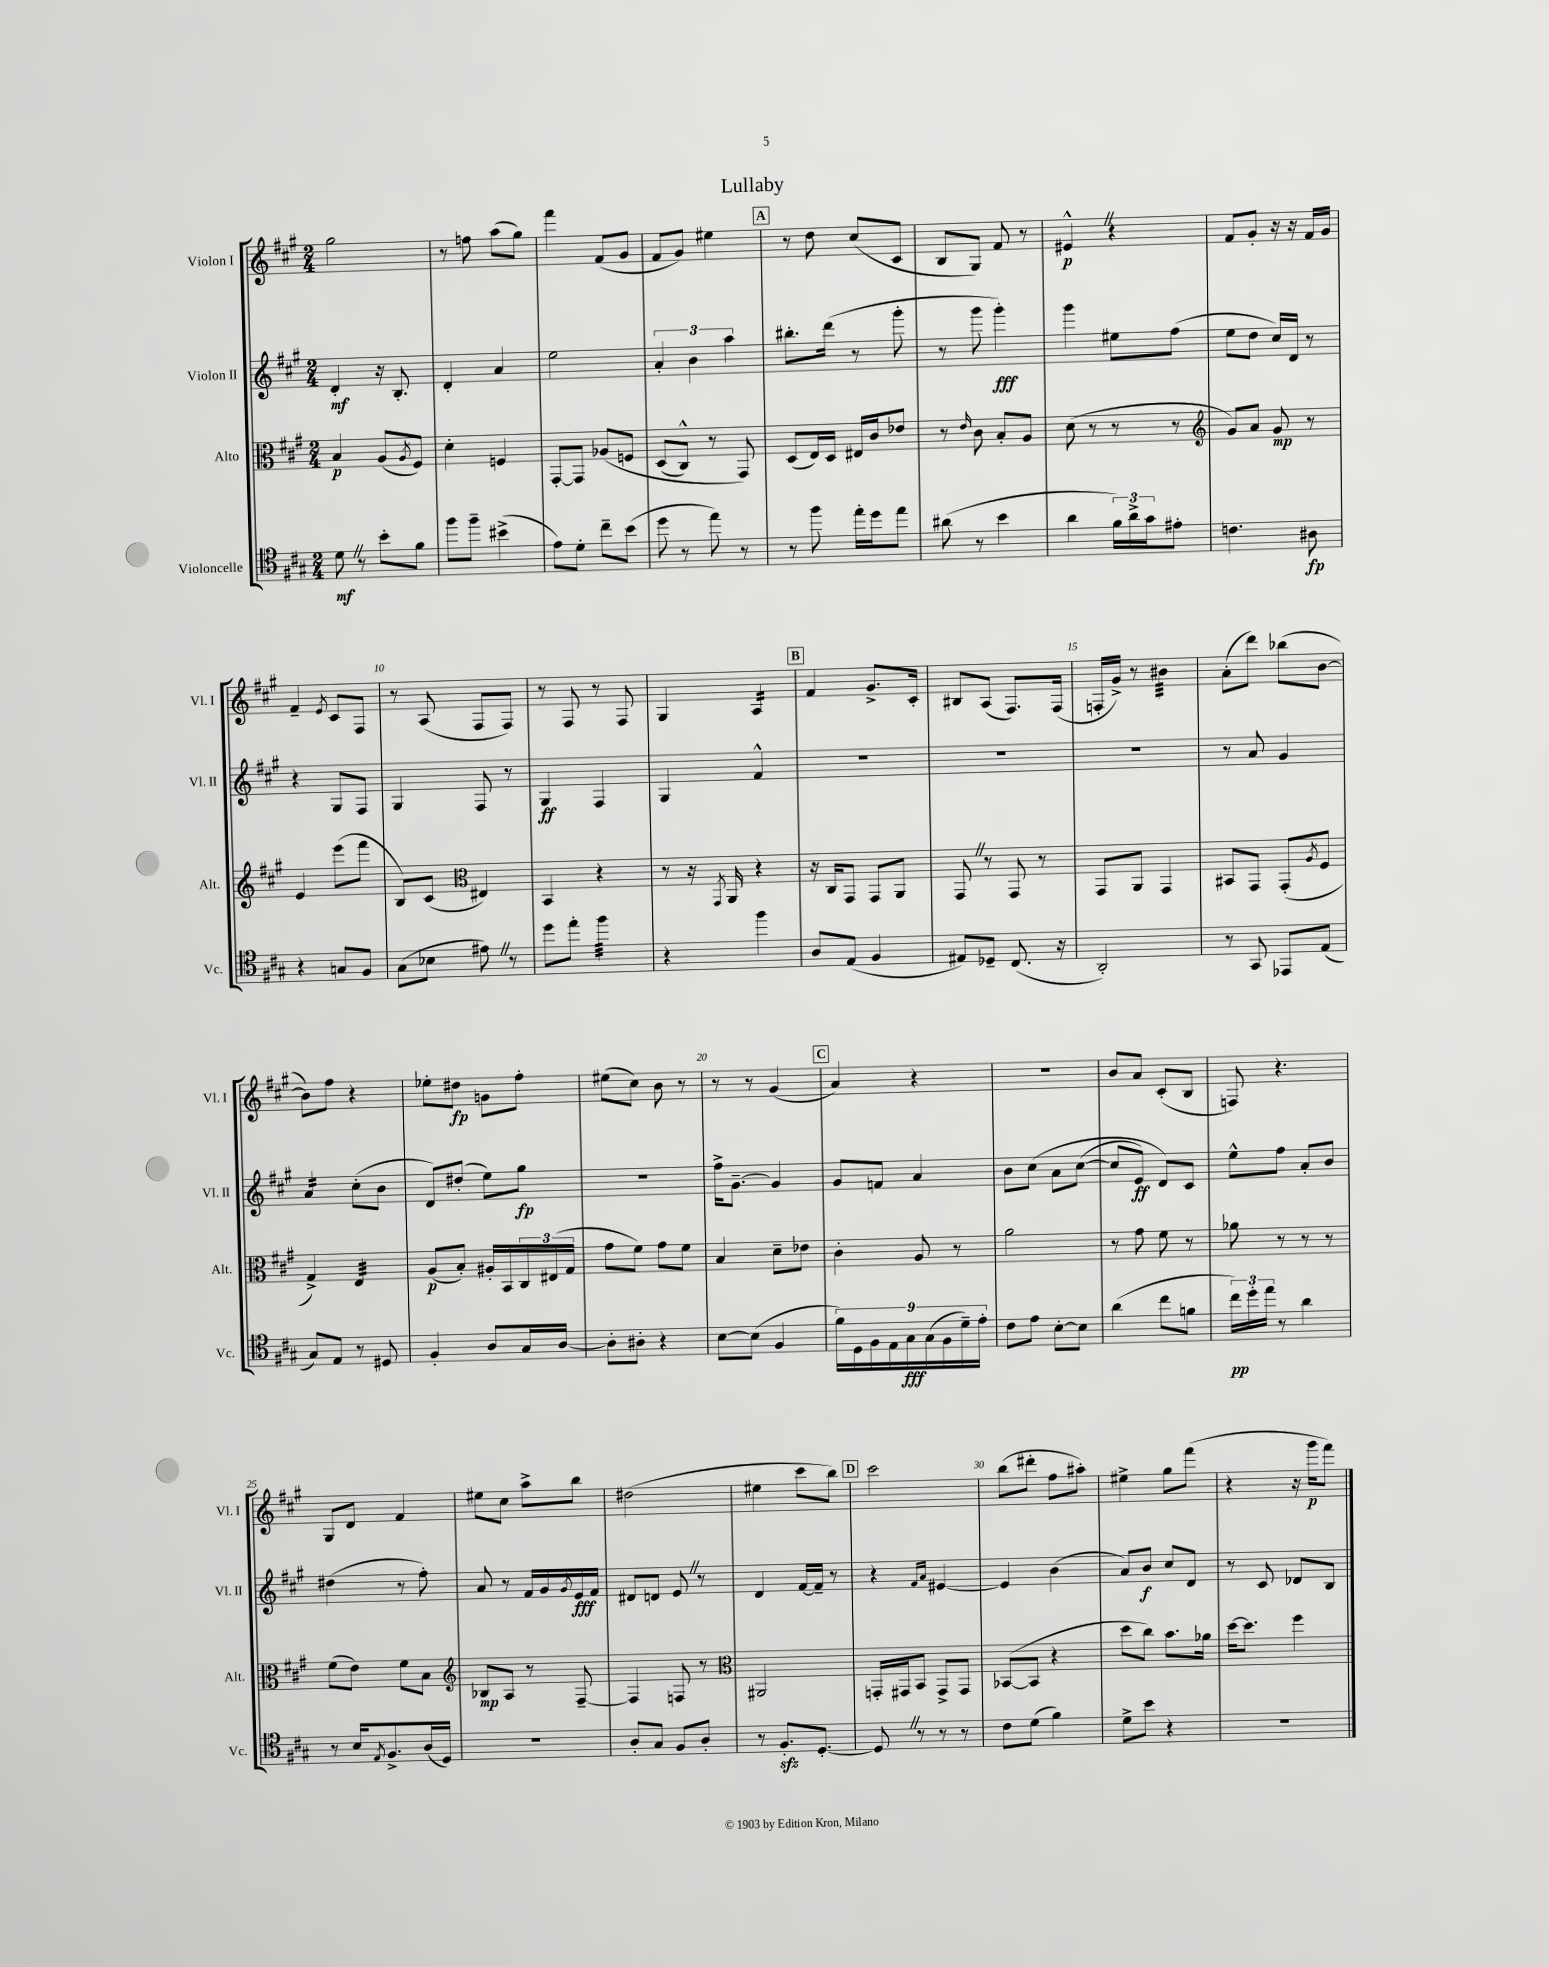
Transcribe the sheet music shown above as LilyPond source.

\header { title = "Lullaby" }
<<
\new StaffGroup <<
\new Staff = "s0" \with { instrumentName = "Violon I" shortInstrumentName = "Vl. I" } {
    \clef treble \key a \major \numericTimeSignature \time 2/4
    gis''2 |
    r8 f''8 a''8( gis''8) |
    fis'''4 fis'8( gis'8 |
    fis'8 gis'8) eis''4 |
    \mark \markup { \box "A" } r8 d''8 cis''8( cis'8 |
    b8 gis8) fis'8 r8 |
    eis'4-^\p \once \override BreathingSign.text = \markup { \musicglyph "scripts.caesura.straight" } \breathe r4 |
    fis'8 gis'8-. r16 r16 fis'16 gis'16 |
    fis'4-- \acciaccatura { e'8 } cis'8 fis8 |
    r8 a8( fis8 fis8) |
    r8 fis8 r8 fis8 |
    gis4 a4:16 |
    \mark \markup { \box "B" } fis'4 gis'8.-> cis'16-. |
    bis8 a8( fis8.) fis16( |
    f16-. gis'16->) r8 bis'4:32 |
    a'8-.( d'''8) bes''8( b'8~ |
    b'8) fis''8 r4 |
    ees''8-. dis''8\fp g'8 fis''8-. |
    eis''8( cis''8) b'8 r8 |
    r8 r8 gis'4( |
    \mark \markup { \box "C" } a'4) r4 |
    r2 |
    b'8 a'8 cis'8-.( b8 |
    f8) r4. |
    gis8 d'8 fis'4 |
    eis''8 cis''8 a''8-> b''8 |
    dis''2( |
    eis''4 cis'''8 b''8) |
    \mark \markup { \box "D" } cis'''2 |
    b''8( dis'''8-. fis''8 ais''8-.) |
    eis''4-> gis''8 fis'''8( |
    r4 r16 gis'''16\p fis'''8) \bar "|." |
}
\new Staff = "s1" \with { instrumentName = "Violon II" shortInstrumentName = "Vl. II" } {
    \clef treble \key a \major \numericTimeSignature \time 2/4
    d'4-.\mf r16 b8.-. |
    d'4-. a'4 |
    e''2 |
    \tuplet 3/2 { a'4-. b'4 a''4 } |
    \mark \markup { \box "A" } bis''8.-. d'''16( r8 gis'''8-. |
    r8 gis'''8 gis'''4-.\fff) |
    gis'''4 eis''8 fis''8( |
    e''8 d''8 cis''16) d'16 r8 |
    r4 gis8 fis8 |
    gis4 fis8 r8 |
    gis4\ff fis4 |
    gis4 fis'4-^ |
    \mark \markup { \box "B" } R2 |
    R2 |
    R2 |
    r8 a'8 gis'4 |
    a'4:16 cis''8-.( b'8 |
    d'8) dis''8-.( e''8) gis''8\fp |
    R2 |
    fis''16-> gis'8.~-- gis'4 |
    \mark \markup { \box "C" } gis'8 f'8 a'4 |
    b'8 cis''8\( a'8 cis''8~( |
    cis''8 e'8\ff) d'8\) cis'8 |
    e''8-^ fis''8 a'8-. b'8 |
    dis''4( r8 fis''8-.) |
    a'8 r8 fis'16 gis'16 \acciaccatura { gis'8 } e'16\fff fis'16 |
    dis'8 d'8 e'8 \once \override BreathingSign.text = \markup { \musicglyph "scripts.caesura.straight" } \breathe r8 |
    d'4 fis'16~ fis'16-- r8 |
    \mark \markup { \box "D" } r4 \grace { fis'16 a'16 } eis'4~ |
    eis'4 b'4( |
    a'8) b'8\f cis''8 d'8 |
    r8 cis'8 des'8 b8 \bar "|." |
}
\new Staff = "s2" \with { instrumentName = "Alto" shortInstrumentName = "Alt." } {
    \clef alto \key a \major \numericTimeSignature \time 2/4
    b4\p a8( \acciaccatura { a8 } fis8) |
    d'4-. f4 |
    gis,8~-. gis,8 aes8\( f8 |
    d8( cis8-^) r8 gis,8\) |
    \mark \markup { \box "A" } d8( e16) d16 eis16 cis'16 ees'8 |
    r8 \grace { e'16 } cis'8 b8-. a8 |
    d'8( r8 r8 r8 |
    \clef treble gis'8) a'8 gis'8\mp r8 |
    e'4 e'''8( fis'''8 |
    b8) cis'8( \clef alto eis4) |
    b,4 r4 |
    r8 r16 \acciaccatura { gis,8 } a,16 r4 |
    \mark \markup { \box "B" } r16 cis16 gis,8 gis,8 a,8 |
    gis,8 \once \override BreathingSign.text = \markup { \musicglyph "scripts.caesura.straight" } \breathe r8 gis,8 r8 |
    gis,8 a,8 gis,4 |
    bis,8 gis,8 gis,8-.( \acciaccatura { a8 } fis8 |
    gis4->) e4:32 |
    a8\p( b8-.) ais16-. b,16 \tuplet 3/2 { cis16 eis16( gis16 } |
    gis'8 fis'8) gis'8 fis'8 |
    b4 d'8-- ees'8 |
    \mark \markup { \box "C" } cis'4-. a8 r8 |
    a'2 |
    r8 gis'8 fis'8 r8 |
    aes'8 r8 r8 r8 |
    fis'8( e'8) fis'8 b8 |
    \clef treble bes8\mp a8 r8 fis8~-- |
    fis4 f8 r8 |
    \clef alto ais,2 |
    \mark \markup { \box "D" } g,16-. gis,16 b,8 gis,8-> gis,8 |
    bes,8~( bes,8 r4 |
    d''8 cis''8) b'8. aes'16 |
    d''16~ d''8. fis''4 \bar "|." |
}
\new Staff = "s3" \with { instrumentName = "Violoncelle" shortInstrumentName = "Vc." } {
    \clef tenor \key a \major \numericTimeSignature \time 2/4
    d'8\mf \once \override BreathingSign.text = \markup { \musicglyph "scripts.caesura.straight" } \breathe r8 b'8-. fis'8 |
    fis''8 fis''8-- bis'4->( |
    e'8) d'8-. cis''8-- b'8( |
    d''8 r8 e''8) r8 |
    \mark \markup { \box "A" } r8 fis''8 e''16-. d''16 e''8 |
    ais'8( r8 b'4 |
    a'4 \tuplet 3/2 { fis'16) a'16-> gis'16 } eis'8-. |
    c'4. ais8\fp |
    r4 g8 fis8 |
    gis8( bes8 eis'8) \once \override BreathingSign.text = \markup { \musicglyph "scripts.caesura.straight" } \breathe r8 |
    d''8 e''8-. fis''4:32 |
    r4 fis''4 |
    \mark \markup { \box "B" } a8 e8( fis4 |
    eis8) des8-- cis8.( r16 |
    a,2-.) |
    r8 gis,8 ees,8 e8( |
    gis8) e8 r8 dis8 |
    fis4-. a8 gis16 a16~ |
    a8-. ais8-. r4 |
    b8~ b8( fis4 |
    \mark \markup { \box "C" } \tuplet 9/8 { fis'16) d16 fis16 e16 gis16\fff gis16( fis16 d'16--) e'16-. } |
    cis'8 e'8 b8~-. b8 |
    a'4( cis''8 f'8 |
    \tuplet 3/2 { cis''16\pp) d''16-. e''16 } r8 a'4 |
    r8 b16 \acciaccatura { e8 } fis8.-> a16( d16) |
    R2 |
    a8-. gis8 fis8 a8-. |
    r8 fis8.-.\sfz d8.~-. |
    \mark \markup { \box "D" } d8 \once \override BreathingSign.text = \markup { \musicglyph "scripts.caesura.straight" } \breathe r8 r8 r8 |
    cis'8 d'8( fis'4) |
    d'8-> b'8 r4 |
    R2 \bar "|." |
}
>>
>>
\layout { \context { \Score \override BarNumber.break-visibility = ##(#f #t #t) barNumberVisibility = #(every-nth-bar-number-visible 5) } }
